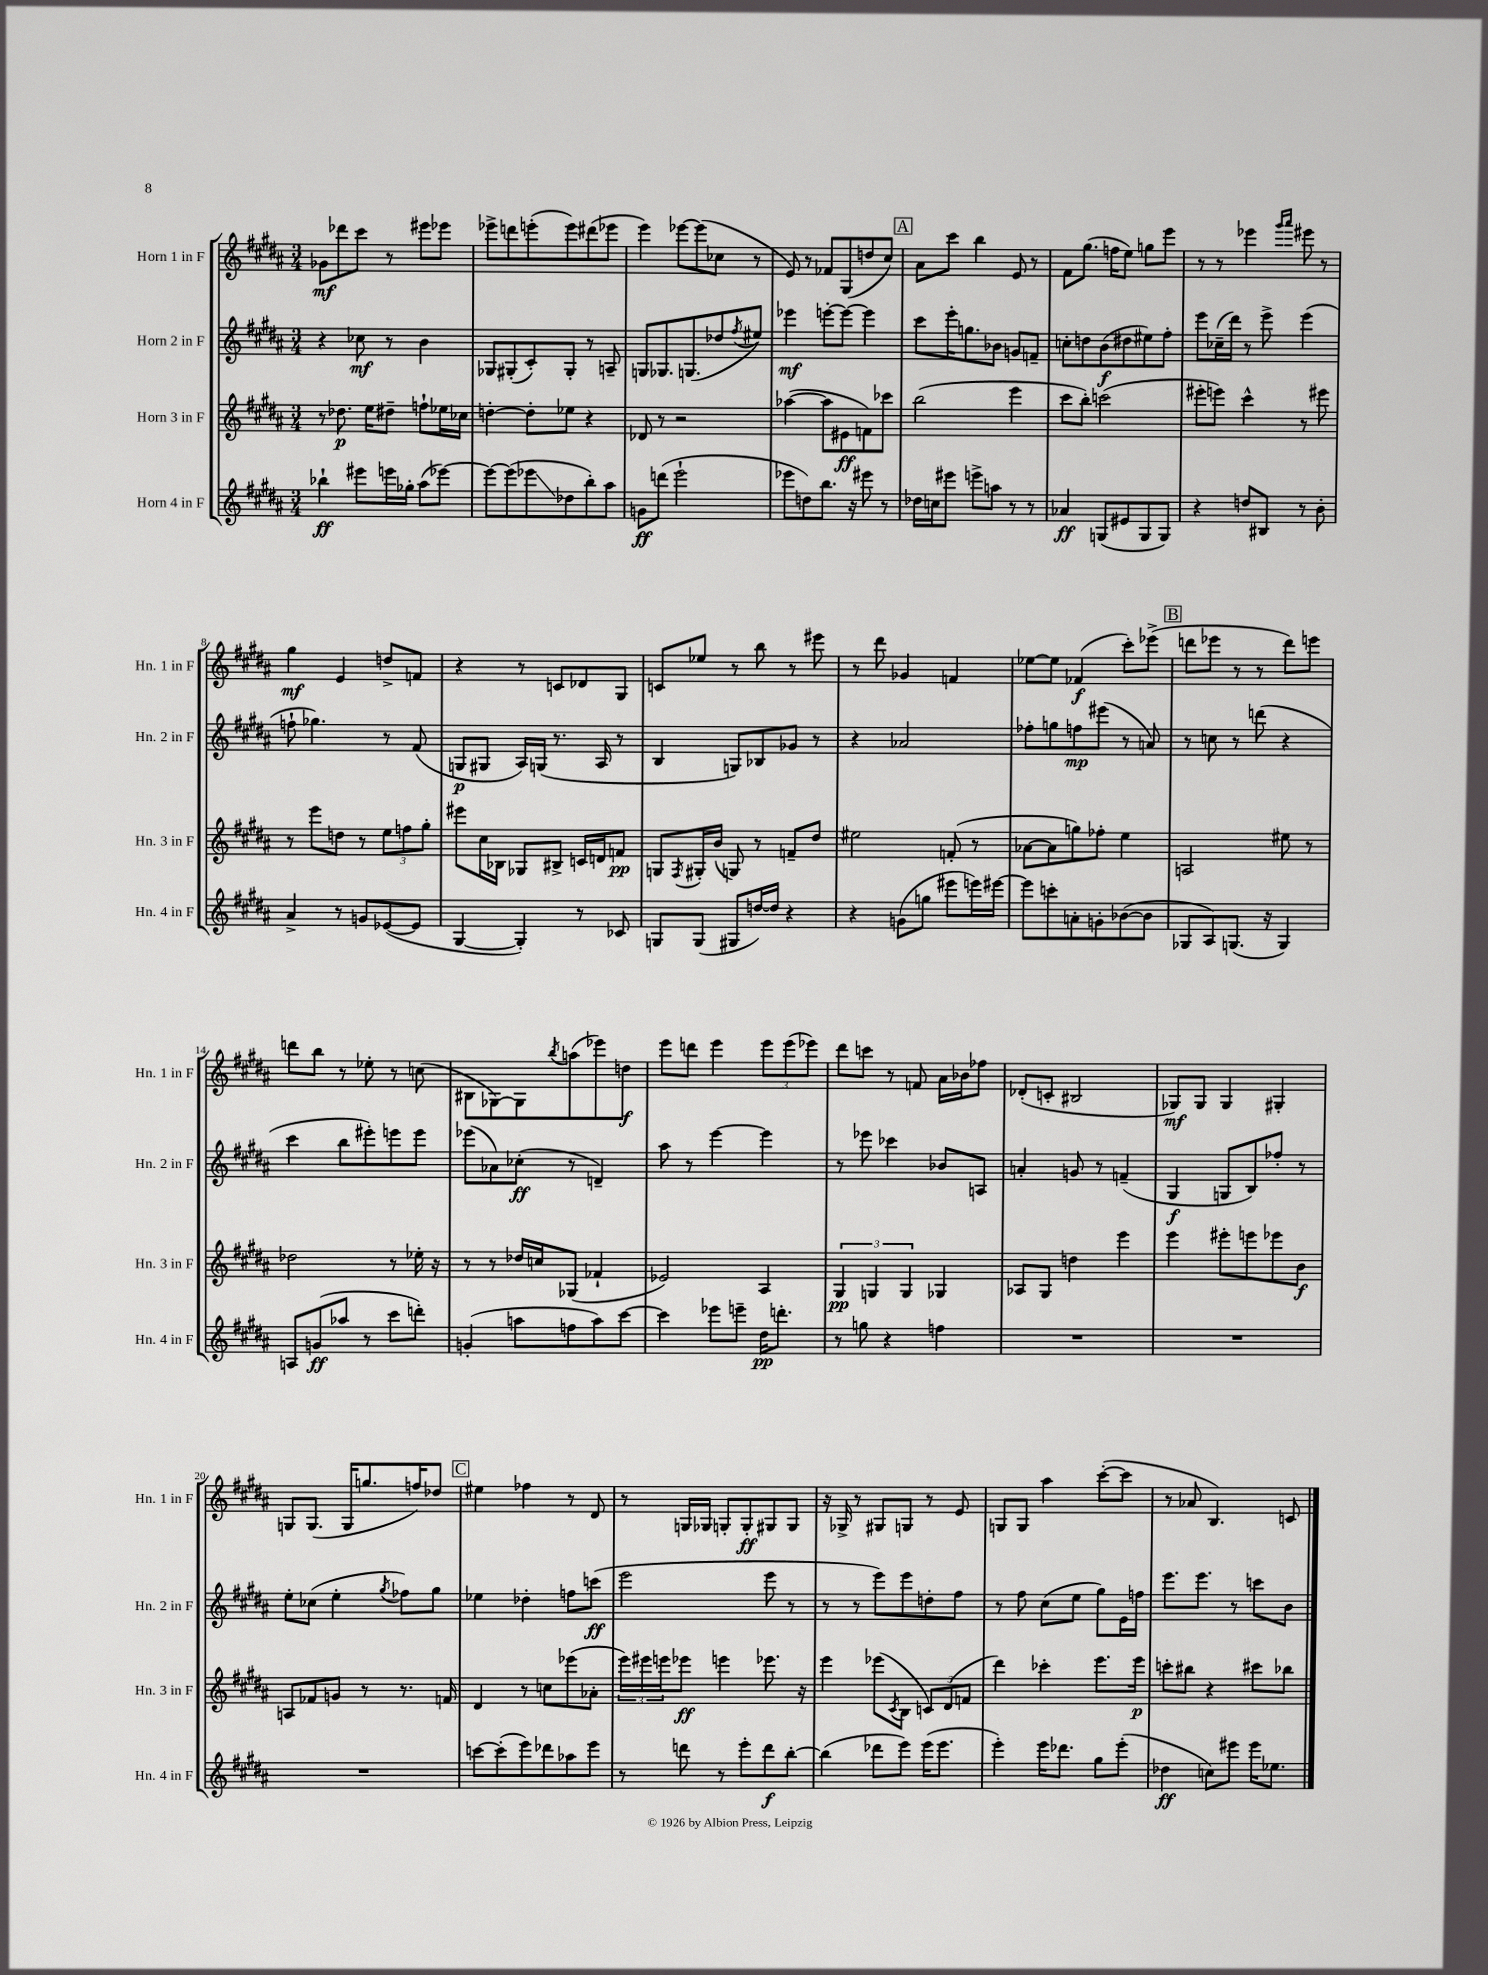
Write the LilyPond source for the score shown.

<<
\new StaffGroup <<
\new Staff = "s0" \with { instrumentName = "Horn 1 in F" shortInstrumentName = "Hn. 1 in F" } {
    \clef treble \key b \major \numericTimeSignature \time 3/4
    ges'8\mf des'''8 cis'''8 r8 eis'''8 ees'''8 |
    ees'''8-> d'''8 e'''8-.( e'''8) dis'''8( ees'''8 |
    e'''4) ees'''8~ ees'''8( ces''8 r8 |
    e'8) r8 fes'8 gis8( d''8 cis''8) |
    \mark \markup { \box "A" } ais'8 cis'''8 b''4 e'8 r8 |
    fis'8 gis''8.( f''16 e''8) g''8 e'''8 |
    r8 r8 ees'''4 \grace { gis'''16 ais'''16 } eis'''8 r8 |
    gis''4\mf e'4 d''8-> f'8 |
    r4 r8 c'8 des'8 gis8 |
    c'8 ees''8 r8 b''8 r8 eis'''8 |
    r8 dis'''8 ges'4 f'4 |
    ees''8~ ees''8 fes'4\f( cis'''8-.) ees'''8->( |
    \mark \markup { \box "B" } d'''8 ees'''8 r8 r8 d'''8) e'''8 |
    d'''8 b''8 r8 ees''8-. r8 c''8( |
    bis8 ges8~) ges8 \acciaccatura { b''8 } a''8( ees'''8) d''8\f |
    e'''8 d'''8 e'''4 \tuplet 3/2 { e'''8 e'''8( ees'''8) } |
    dis'''8 c'''8 r8 f'8 ais'16 bes'16 fes''8 |
    des'8-.( c'8-. bis2 |
    ges8\mf) ges8 ges4 gis4-. |
    g8 g8.( g16 g''8. f''16) des''8 |
    \mark \markup { \box "C" } eis''4 fes''4 r8 dis'8 |
    r8 g16 ges16 g8-. g8-.\ff gis8 gis8 |
    r16 ges16-> r8 gis8 g8 r8 e'8 |
    g8 g8 ais''4 cis'''8~-.( cis'''8 |
    r8 aes'8 b4.) c'8 \bar "|." |
}
\new Staff = "s1" \with { instrumentName = "Horn 2 in F" shortInstrumentName = "Hn. 2 in F" } {
    \clef treble \key b \major \numericTimeSignature \time 3/4
    r4 ces''8\mf r8 b'4 |
    ges8 gis8-.( cis'8-.) gis8-. r8 a8-- |
    g8 ges8. g8.( des''8 \acciaccatura { fis''8 } eis''8) |
    ees'''4\mf e'''8~-. e'''8~ e'''4 |
    \mark \markup { \box "A" } cis'''8 e'''16-. g''8. bes'8 g'8 f'8-- |
    c''8-. d''8 b'8\f( dis''8 eis''8) fis''8-. |
    e'''8 ces''16--( dis'''16) r8 e'''8-> e'''4( |
    f''8-! ges''4.) r8 fis'8( |
    g8\p gis8 ais16) g16( r8. ais16 r8 |
    b4 g8) bes8 ges'8 r8 |
    r4 aes'2 |
    fes''8-. g''8 f''8\mp eis'''8( r8 a'8) |
    \mark \markup { \box "B" } r8 c''8 r8 d'''8( r4 |
    cis'''4 b''8 eis'''8-.) e'''8 e'''8 |
    ees'''8( aes'8) ces''8-.\ff( r8 d'4--) |
    ais''8 r8 e'''4~ e'''4 |
    r8 ees'''8 ces'''4 bes'8 a8 |
    a'4-. g'8 r8 f'4--( |
    gis4\f g8 b8) fes''8-. r8 |
    e''8-. ces''8( e''4-. \acciaccatura { gis''8 } fes''8) gis''8 |
    \mark \markup { \box "C" } ees''4 des''4-. f''8 c'''8\ff( |
    e'''2 e'''8 r8 |
    r8 r8 e'''8) e'''8 d''8-. fis''8 |
    r8 fis''8 cis''8( e''8 gis''8) e'16 f''16 |
    e'''8. e'''8. r8 c'''8 b'8 \bar "|." |
}
\new Staff = "s2" \with { instrumentName = "Horn 3 in F" shortInstrumentName = "Hn. 3 in F" } {
    \clef treble \key b \major \numericTimeSignature \time 3/4
    r8 des''8.\p e''16 dis''8-- f''8-! ees''16 ces''16 |
    d''4~-. d''8-. ees''8 r4 |
    des'8 r8 r2 |
    aes''4~( aes''8 eis'8\ff f'8) ces'''8 |
    \mark \markup { \box "A" } b''2( e'''4 |
    cis'''8 b''8-.) c'''2( |
    eis'''8-. e'''8) cis'''4-^ r8 eis'''8 |
    r8 e'''8 d''8 r8 \tuplet 3/2 { e''8 f''8 gis''8-. } |
    eis'''8 cis''16 bes16 ges8 bis8-> c'16 d'16 f'8\pp |
    g8 \acciaccatura { fis8 } gis16-. b'16( g8) r8 f'8-- dis''8 |
    eis''2 f'8-.( r8 |
    aes'8~ aes'8 g''8) fes''8-. e''4 |
    \mark \markup { \box "B" } a2 eis''8 r8 |
    des''2 r8 ees''16-. r16 |
    r8 r8 des''16 c''16 ges8( fes'4-! |
    ees'2) ais4 |
    \tuplet 3/2 { gis4\pp g4 g4 } ges4 |
    aes8 gis8 d''4 e'''4 |
    e'''4 eis'''8-. e'''8 ees'''8 b'8\f |
    a8 fes'8 g'8 r8 r8. f'16 |
    \mark \markup { \box "C" } dis'4 r8 c''8 ees'''8( aes'8-. |
    \tuplet 3/2 { e'''16) eis'''16 e'''16 } ees'''8\ff e'''4 ees'''8. r16 |
    e'''4 ees'''8( \acciaccatura { cis'8 } b8 \tuplet 3/2 { c'8) dis'8( f'8 } |
    dis'''4) ces'''4-. e'''8. e'''16\p |
    c'''8-. bis''8 r4 cis'''8 bes''8 \bar "|." |
}
\new Staff = "s3" \with { instrumentName = "Horn 4 in F" shortInstrumentName = "Hn. 4 in F" } {
    \clef treble \key b \major \numericTimeSignature \time 3/4
    bes''4-!\ff eis'''8 e'''16 ges''16-. ais''8( ees'''8~) |
    ees'''8~ ees'''8( ees'''8\glissando des''8 b''8-.) ais''8 |
    g'8\ff d'''8( e'''2-! |
    ees'''8 d''8) b''8. r16 eis'''8 r8 |
    \mark \markup { \box "A" } des''16 c''16 eis'''8 e'''8-> a''8 r8 r8 |
    aes'4\ff g8( eis'8 g8 g8) |
    r4 d''8 bis8 r8 b'8-. |
    ais'4-> r8 g'8 ees'8~( ees'8 |
    gis4~ gis4-.) r8 ces'8 |
    g8 g8( gis8 d''16~) d''16 r4 |
    r4 g'8( g''8 eis'''8 e'''16) eis'''16~ |
    eis'''8 c'''8-. a'8-. g'8-. bes'8~( bes'8 |
    \mark \markup { \box "B" } ges8 ais8) g8.( r16 g4) |
    a8 g'8\ff( aes''8 r8 cis'''8 d'''8-.) |
    g'4-.( a''8 f''8 a''8) cis'''8~ |
    cis'''4 ees'''8 e'''8-- dis''16\pp d'''8.-. |
    r8 g''8 r4 f''4 |
    R2. |
    R2. |
    R2. |
    \mark \markup { \box "C" } c'''8~ c'''8-.( e'''8) des'''8 aes''8 e'''8 |
    r8 d'''8 r8 e'''8-. d'''8\f b''8~-. |
    b''4( des'''8 e'''8) e'''16( e'''8. |
    e'''4-.) e'''16 des'''8. gis''8 e'''8-.( |
    des''4\ff c''8) eis'''8 eis'''16 ees''8. \bar "|." |
}
>>
>>
